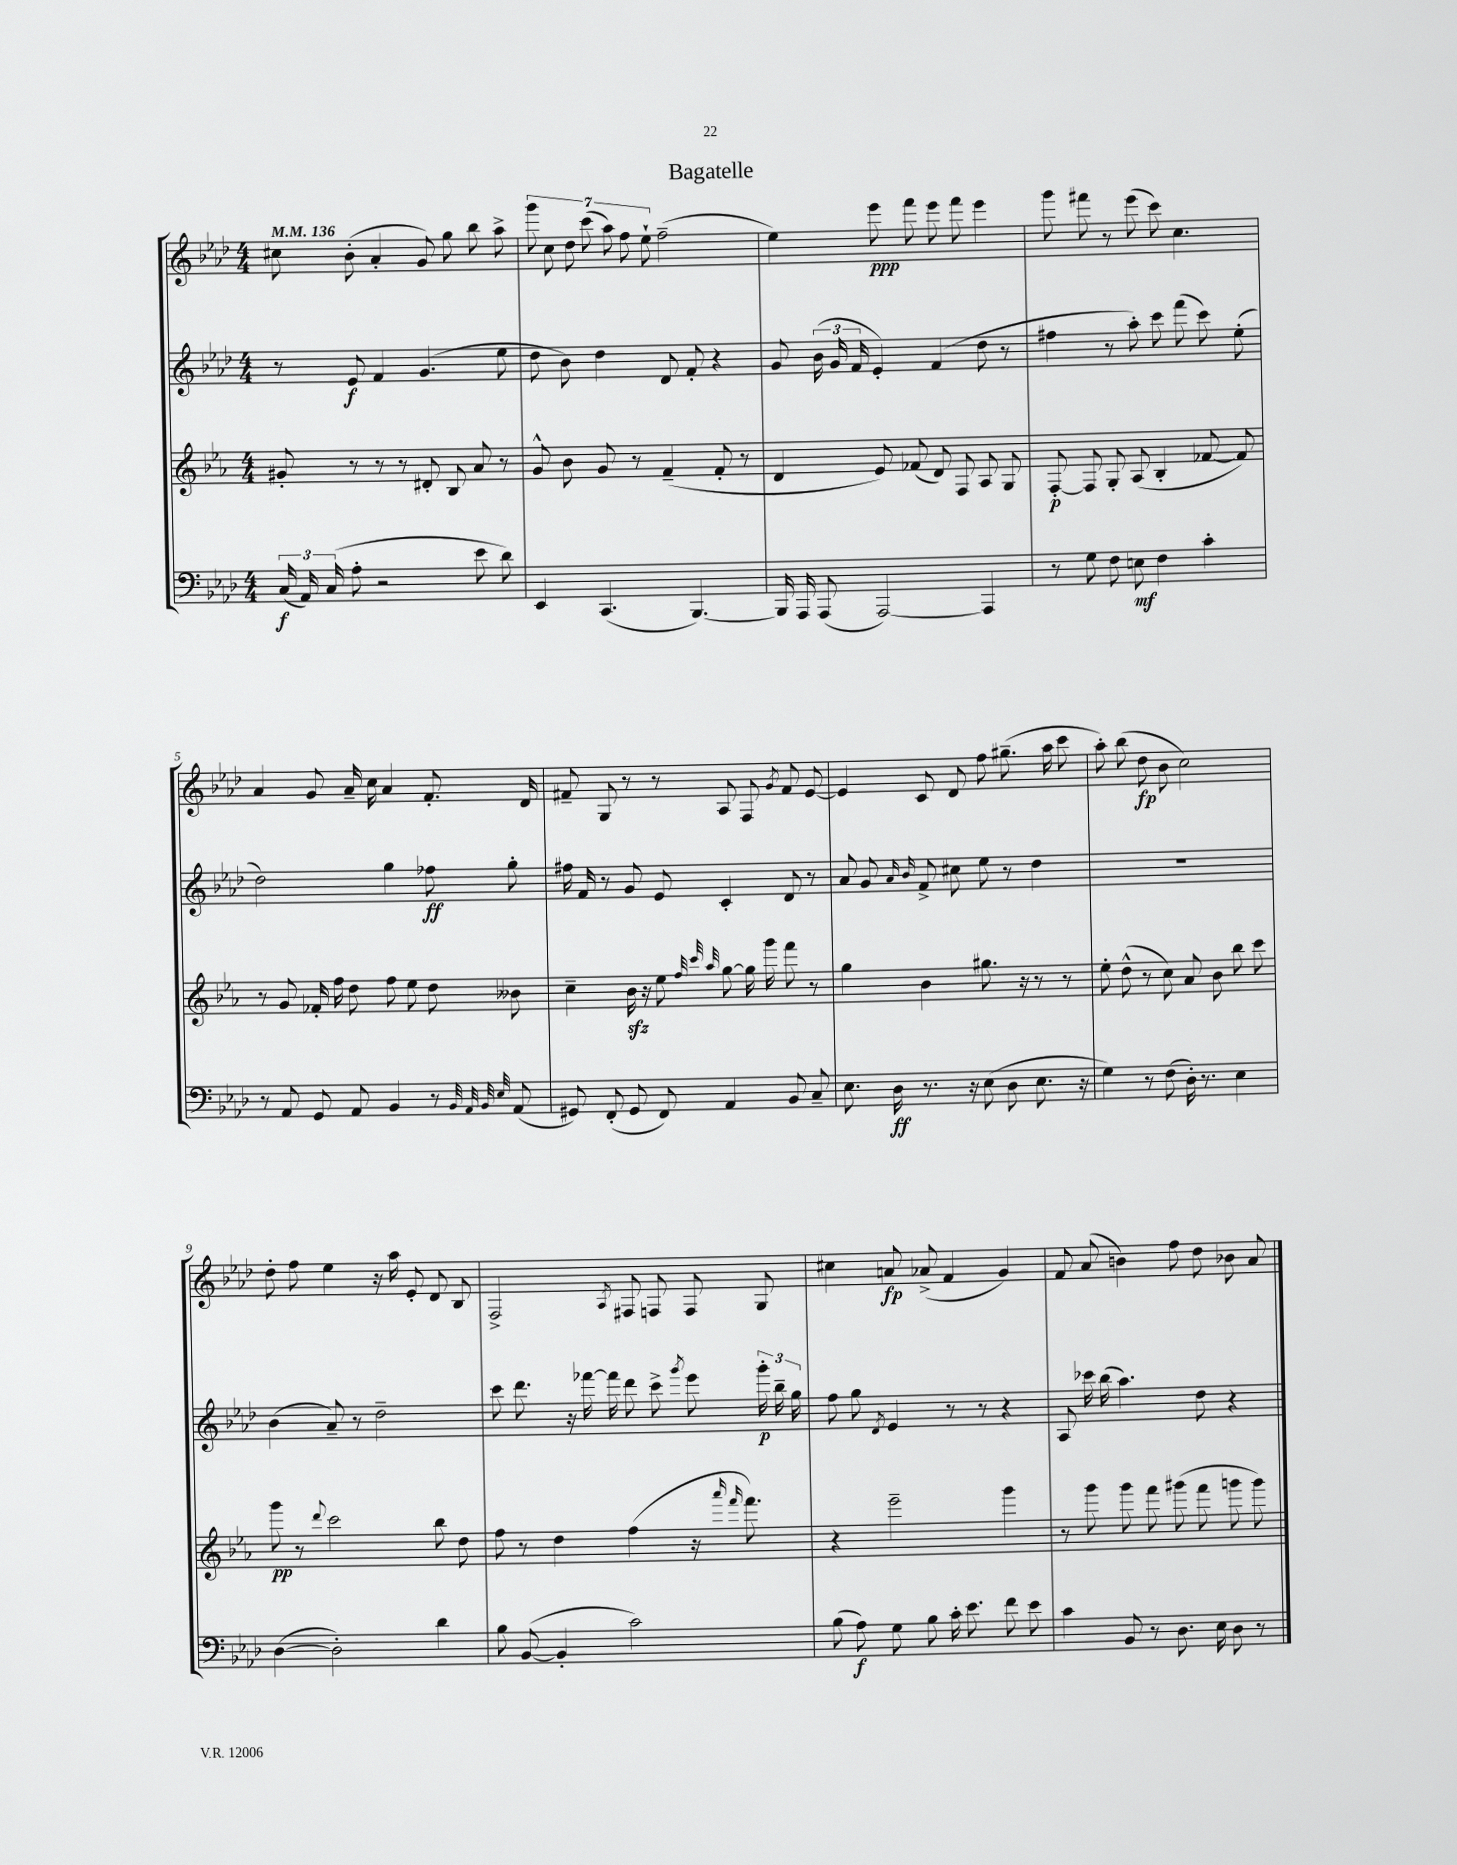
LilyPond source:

\header { title = "Bagatelle" }
<<
\new StaffGroup <<
\new Staff = "s0" {
    \clef treble \key aes \major \numericTimeSignature \time 4/4 \tempo 4 = 136
    \autoBeamOff cis''8 bes'8-.( aes'4-. g'8) g''8 bes''8 aes''8-> |
    \tuplet 7/4 { g'''8 c''8 des''8 c'''8( aes''8) f''8 ees''8-! } f''2--( |
    ees''4) ees'''8\ppp f'''8 ees'''8 f'''8 ees'''4 |
    g'''8 fis'''8 r8 ees'''8( c'''8) c''4. |
    aes'4 g'8 aes'16-- c''16 aes'4 f'8.-. des'16 |
    fis'8-- g8 r8 r8 aes8 f8 \acciaccatura { g'8 } fis'8 ees'8~ |
    ees'4 c'8 des'8 f''8 gis''8.--( aes''16 c'''8 |
    aes''8-.) bes''8( des''8\fp bes'8 c''2) |
    des''8-. f''8 ees''4 r16 aes''16 ees'8-. des'8 bes8 |
    f2-> \acciaccatura { aes8 } fis8 f8 f8 g8 |
    cis''4 a'8\fp aes'8->( f'4 g'4) |
    f'8 aes'8( b'4) f''8 des''8 bes'8 aes'8 \bar "|." |
}
\new Staff = "s1" {
    \clef treble \key aes \major \numericTimeSignature \time 4/4
    \autoBeamOff r8 ees'8\f f'4 g'4.( ees''8 |
    des''8 bes'8) des''4 des'8 f'8-. r4 |
    g'8 \tuplet 3/2 { bes'16( g'16 f'16 } ees'4-.) f'4( des''8 r8 |
    fis''4 r8 aes''8-.) c'''8 f'''8( c'''8) ees''8-.( |
    des''2) g''4 fes''8\ff g''8-. |
    fis''16 f'16 r8 g'8 ees'8 c'4-. des'8 r8 |
    aes'8 g'8 \grace { aes'16 bes'16 } f'8-> cis''8 ees''8 r8 des''4 |
    R1 |
    bes'4( aes'8--) r8 des''2-- |
    c'''8 des'''8. r16 fes'''16~ fes'''16 des'''8 c'''8-> \acciaccatura { g'''8 } ees'''8 \tuplet 3/2 { g'''16-.\p bes''16-- g''16 } |
    f''8 g''8 \acciaccatura { des'8 } ees'4 r8 r8 r4 |
    aes8 ces'''16 bes''16( aes''4.) des''8 r4 \bar "|." |
}
\new Staff = "s2" {
    \clef treble \key ees \major \numericTimeSignature \time 4/4
    \autoBeamOff gis'8-. r8 r8 r8 dis'8-. bes8 aes'8 r8 |
    g'8-^ bes'8 g'8 r8 f'4--( f'8-. r8 |
    d'4 ees'8) fes'8( d'8) f8 aes8 g8 |
    f8~-.\p f8 g8-. aes8( bes4-. fes'8~ fes'8) |
    r8 g'8 fes'16-. f''16 d''8 f''8 ees''8 d''8 beses'8 |
    c''4-- bes'16\sfz r16 ees''8 \grace { f''32 c'''32 aes''32 } g''8~ g''16 g'''16 f'''8 r8 |
    g''4 bes'4 gis''8. r16 r8 r8 |
    ees''8-. d''8-^( r8 c''8) aes'8 bes'8 bes''8 c'''8 |
    g'''8\pp r8 \appoggiatura { d'''8 } c'''2 bes''8 d''8 |
    f''8 r8 d''4 f''4( r16 \grace { aes'''16 f'''16 } f'''8.) |
    r4 ees'''2-- g'''4 |
    r8 g'''8 g'''8 f'''8 gis'''8( f'''8 g'''8 g'''8) \bar "|." |
}
\new Staff = "s3" {
    \clef bass \key aes \major \numericTimeSignature \time 4/4
    \autoBeamOff \tuplet 3/2 { c16\f( aes,16) c16( } aes8-. r2 ees'8 des'8) |
    ees,4 c,4.( bes,,4.~) |
    bes,,16 aes,,16 aes,,8( aes,,2~) aes,,4 |
    r8 g8 f8 e8\mf f4 c'4-. |
    r8 aes,8 g,8 aes,8 bes,4 r8 \grace { bes,32 aes,32 bes,32 ees32 } aes,8( |
    gis,8) f,8-.( gis,8 f,8) aes,4 bes,8 c8-- |
    ees8. des16\ff r8. r16 ees8( des8 ees8. r16 |
    g4) r8 f8( des16-.) r8. ees4 |
    des4~( des2-.) des'4 |
    bes8 bes,8~( bes,4-. c'2) |
    bes8( aes8\f) g8 bes8 c'16-. ees'8. f'8 ees'8 |
    c'4 bes,8 r8 des8. ees16 des8 r8 \bar "|." |
}
>>
>>
